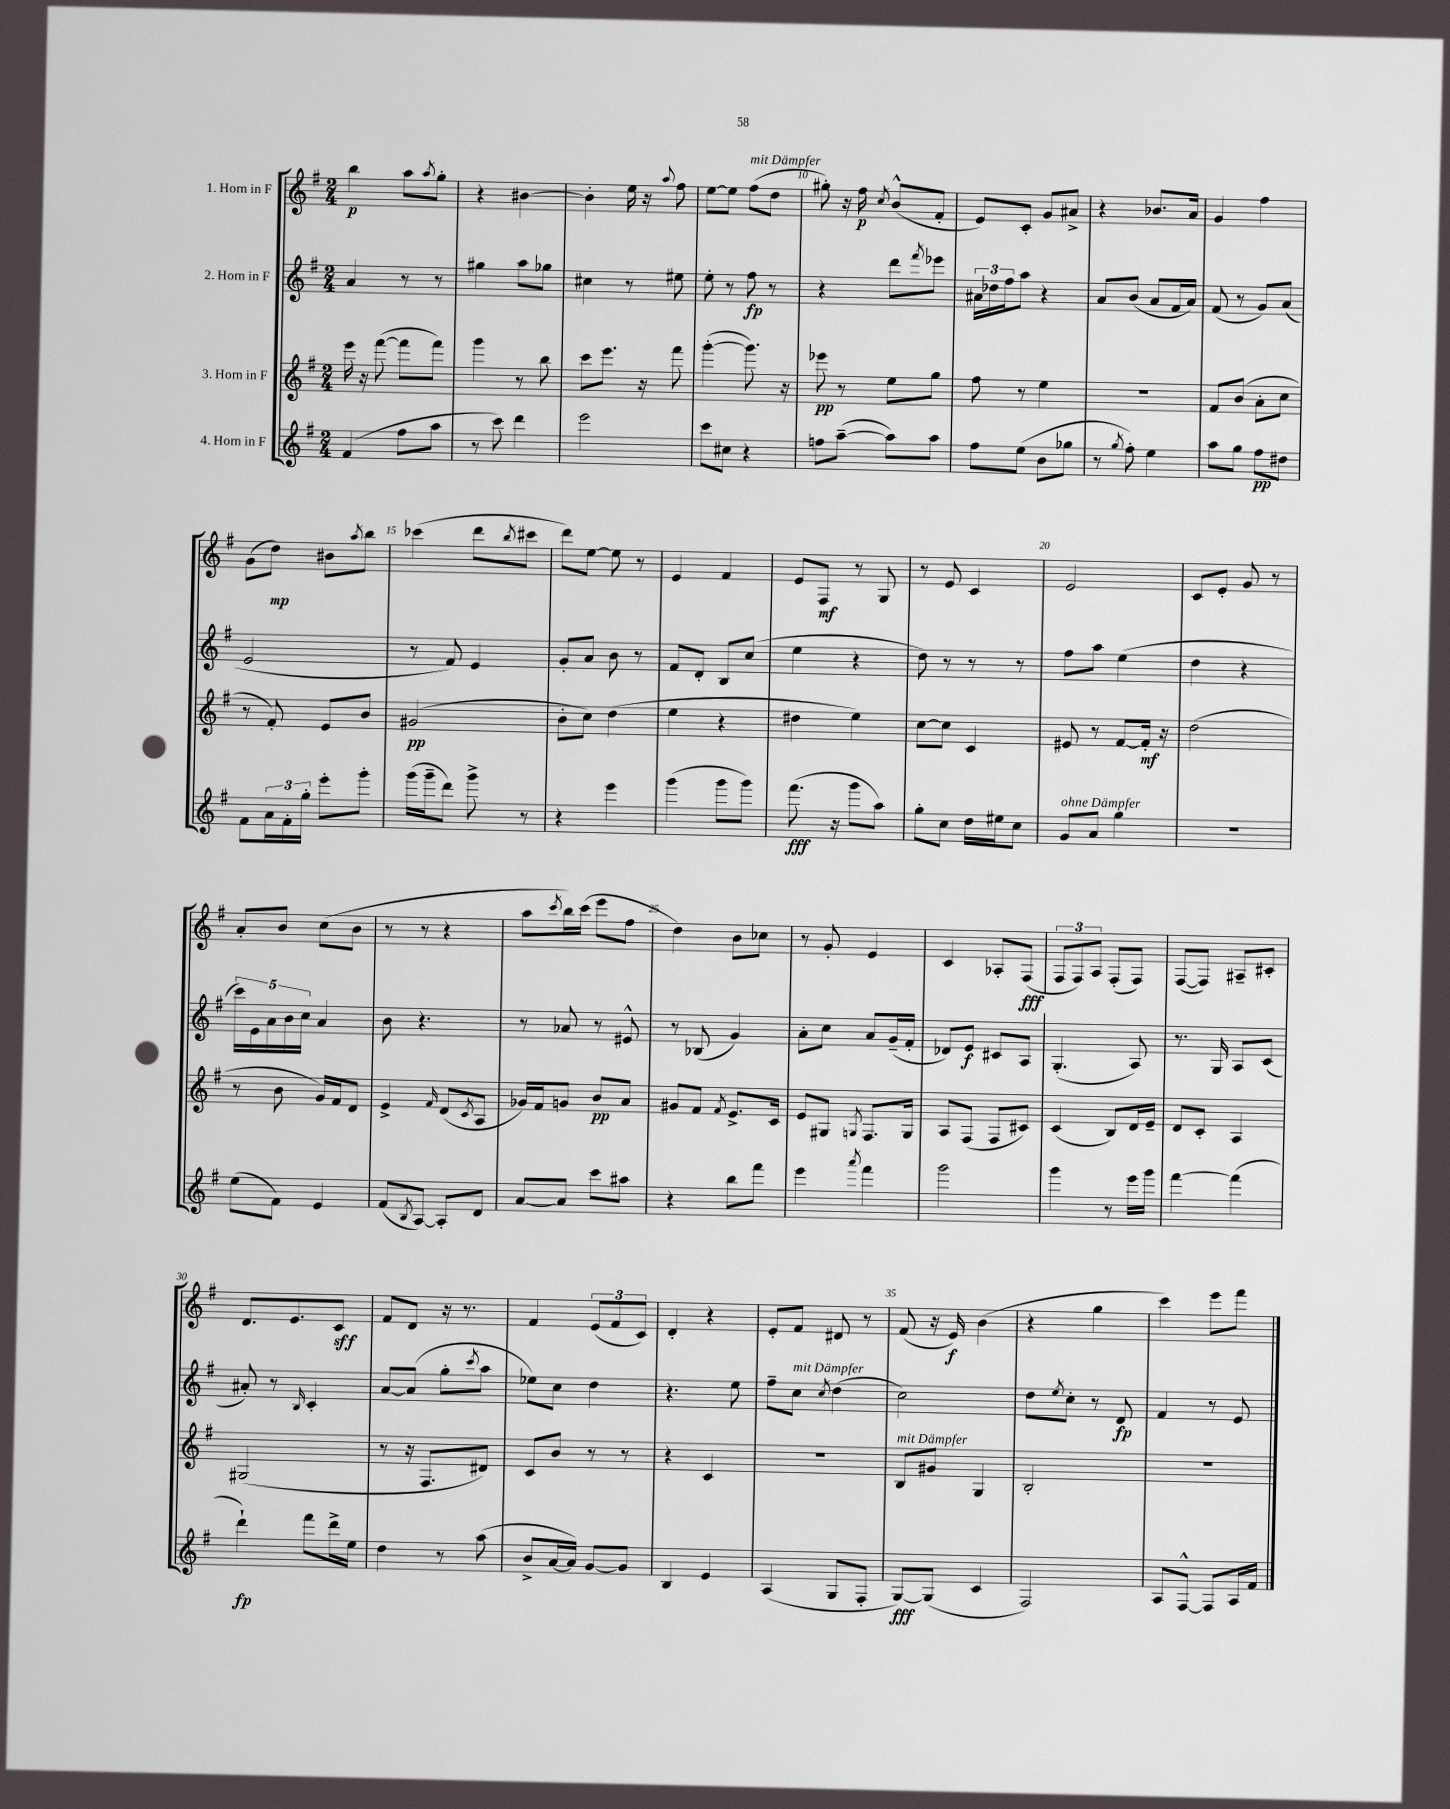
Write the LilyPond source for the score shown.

<<
\new StaffGroup <<
\new Staff = "s0" \with { instrumentName = "1. Horn in F" } {
    \clef treble \key g \major \numericTimeSignature \time 2/4
    b''4\p a''8 \acciaccatura { a''8 } g''8-. |
    r4 bis'4~ |
    bis'4-. e''16 r16 \appoggiatura { a''8 } fis''8 |
    e''8~ e''8 fis''8^\markup { \italic "mit Dämpfer" }( d''8 |
    gis''8-.) r16 fis''16\p \acciaccatura { c''8 } b'8-^( fis'8-. |
    e'8) c'8-. g'8 ais'8-> |
    r4 bes'8. a'16 |
    g'4 fis''4 |
    g'8( d''8\mp) bis'8 \acciaccatura { a''8 } b''8 |
    ces'''4( d'''8 \acciaccatura { b''8 } cis'''8 |
    d'''8) e''8~ e''8 r8 |
    e'4 fis'4 |
    e'8 fis8\mf r8 g8 |
    r8 e'8 c'4 |
    e'2 |
    c'8 e'8-. g'8 r8 |
    a'8-. b'8 c''8( b'8 |
    r8 r8 r4 |
    a''8 \acciaccatura { c'''8 } b''16) c'''16( e'''8 fis''8 |
    d''4) b'8 ces''8 |
    r8 g'8-. e'4 |
    c'4 aes8-. fis8\fff( |
    \tuplet 3/2 { fis8 fis8) a8 } fis8-.( fis8) |
    fis8~( fis8) ais8-- cis'8-. |
    d'8. e'8. c'8\sff |
    fis'8 d'8 r16 r8. |
    fis'4 \tuplet 3/2 { e'8( fis'8 c'8) } |
    d'4-. r4 |
    e'8-. fis'8 dis'8 r8 |
    fis'8( r16 e'16\f) b'4( |
    r4 g''4 |
    c'''4) e'''8 fis'''8 \bar "|." |
}
\new Staff = "s1" \with { instrumentName = "2. Horn in F" } {
    \clef treble \key g \major \numericTimeSignature \time 2/4
    a'4 r8 r8 |
    gis''4 a''8 ges''8 |
    cis''4 r8 eis''8 |
    e''8-. r8 fis''8\fp r8 |
    r4 d'''8 \acciaccatura { fis'''8 } ees'''8 |
    \tuplet 3/2 { ais'16 des''16 fis''16 } a''8 r4 |
    a'8 b'8( a'8 fis'16 a'16) |
    fis'8( r8 g'8) a'8( |
    e'2 |
    r8 fis'8) e'4 |
    g'8-. a'8 b'8 r8 |
    fis'8 d'8-. b8 c''8( |
    e''4 r4 |
    d''8) r8 r8 r8 |
    fis''8 a''8 e''4( |
    d''4 r4 |
    \tuplet 5/4 { c'''16) e'16 a'16 b'16 c''16 } a'4 |
    b'8 r4. |
    r8 aes'8 r8 eis'8-^ |
    r8 bes8( g'4) |
    a'8-. c''8 a'8 g'16--( fis'16-. |
    des'8) e'8\f cis'8 a8 |
    g4.-.( a8) |
    r8. g16 a8 c'8( |
    ais'8-.) r8 \grace { b16 } c'4-. |
    a'8~ a'8( g''8-. \acciaccatura { c'''8 } a''8 |
    ees''8) c''8 d''4 |
    r4. e''8 |
    fis''8-- c''8^\markup { \italic "mit Dämpfer" } \acciaccatura { c''8 } d''4( |
    c''2) |
    d''8 \acciaccatura { e''8 } c''8-. r8 d'8\fp |
    fis'4 r8 e'8 \bar "|." |
}
\new Staff = "s2" \with { instrumentName = "3. Horn in F" } {
    \clef treble \key g \major \numericTimeSignature \time 2/4
    e'''16 r16 fis'''8~( fis'''8 fis'''8) |
    g'''4 r8 b''8 |
    c'''8 e'''8. r16 fis'''8 |
    g'''4~-.( g'''8.) r16 |
    ees'''8\pp r8 e''8 g''8 |
    fis''8 r8 e''4 |
    R2 |
    fis'8 b'8( a'8-. c''8 |
    r8 fis'8-.) e'8 b'8 |
    gis'2\pp( |
    b'8-. c''8) d''4( |
    e''4 r4 |
    dis''4 e''4) |
    c''8~ c''8 c'4 |
    eis'8 r8 fis'8~ fis'16-.\mf r16 |
    d''2( |
    r8 b'8 g'16) fis'16 d'8 |
    e'4-> \grace { fis'16 } d'8( \acciaccatura { c'8 } a8 |
    ges'16) fis'16 g'8 b'8\pp a'8 |
    gis'8 fis'8 \acciaccatura { fis'8 } e'8.-> c'16 |
    e'8 gis8 \acciaccatura { g8 } fis8. g16 |
    a8 fis8( fis8 cis'8) |
    c'4( b8) d'16 e'16-- |
    d'8 c'8-. a4 |
    gis2( |
    r8 r16 fis8. dis'8) |
    c'8 b'8 r8 r8 |
    r4 c'4 |
    R2 |
    b8^\markup { \italic "mit Dämpfer" } gis'8 g4 |
    b2-. |
    R2 \bar "|." |
}
\new Staff = "s3" \with { instrumentName = "4. Horn in F" } {
    \clef treble \key g \major \numericTimeSignature \time 2/4
    fis'4( fis''8 a''8 |
    r8 c'''8) d'''4 |
    e'''2 |
    c'''8 cis''8 r4 |
    f''8 a''8~--( a''8) a''8 |
    fis''8 e''8( b'8 ges''8 |
    r8 \acciaccatura { g''8 } fis''8-.) e''4 |
    a''8 g''8 fis''8\pp dis''8 |
    fis'8 \tuplet 3/2 { a'16 fis'16-. g''16-. } e'''8-. g'''8-. |
    g'''16( g'''16-- d'''8) g'''8-> r8 |
    r4 e'''4 |
    g'''4( g'''8 g'''8) |
    fis'''8.\fff( r16 g'''8 a''8) |
    g''8-. c''8 d''16 eis''16 c''8 |
    g'8^\markup { \italic "ohne Dämpfer" } a'8 g''4 |
    r2 |
    e''8( fis'8) e'4 |
    fis'8( \acciaccatura { b8 } a8~) a8-. d'8 |
    a'8~ a'8 c'''8 ais''8 |
    r4 b''8 fis'''8 |
    e'''4 \acciaccatura { a'''8 } fis'''4 |
    g'''2 |
    g'''4 r8 e'''16 g'''16 |
    fis'''4~ fis'''4( |
    d'''4-!\fp) fis'''8 d'''16-> e''16 |
    d''4 r8 a''8( |
    b'8-> a'16~ a'16) g'8~ g'8 |
    b4 e'4 |
    a4( g8 fis8-. |
    g8~\fff) g8( c'4 |
    fis2) |
    a8 fis8~-^ fis8 a16 fis'16 \bar "|." |
}
>>
>>
\layout { \context { \Score currentBarNumber = #6 \override BarNumber.break-visibility = ##(#f #t #t) barNumberVisibility = #(every-nth-bar-number-visible 5) } }
